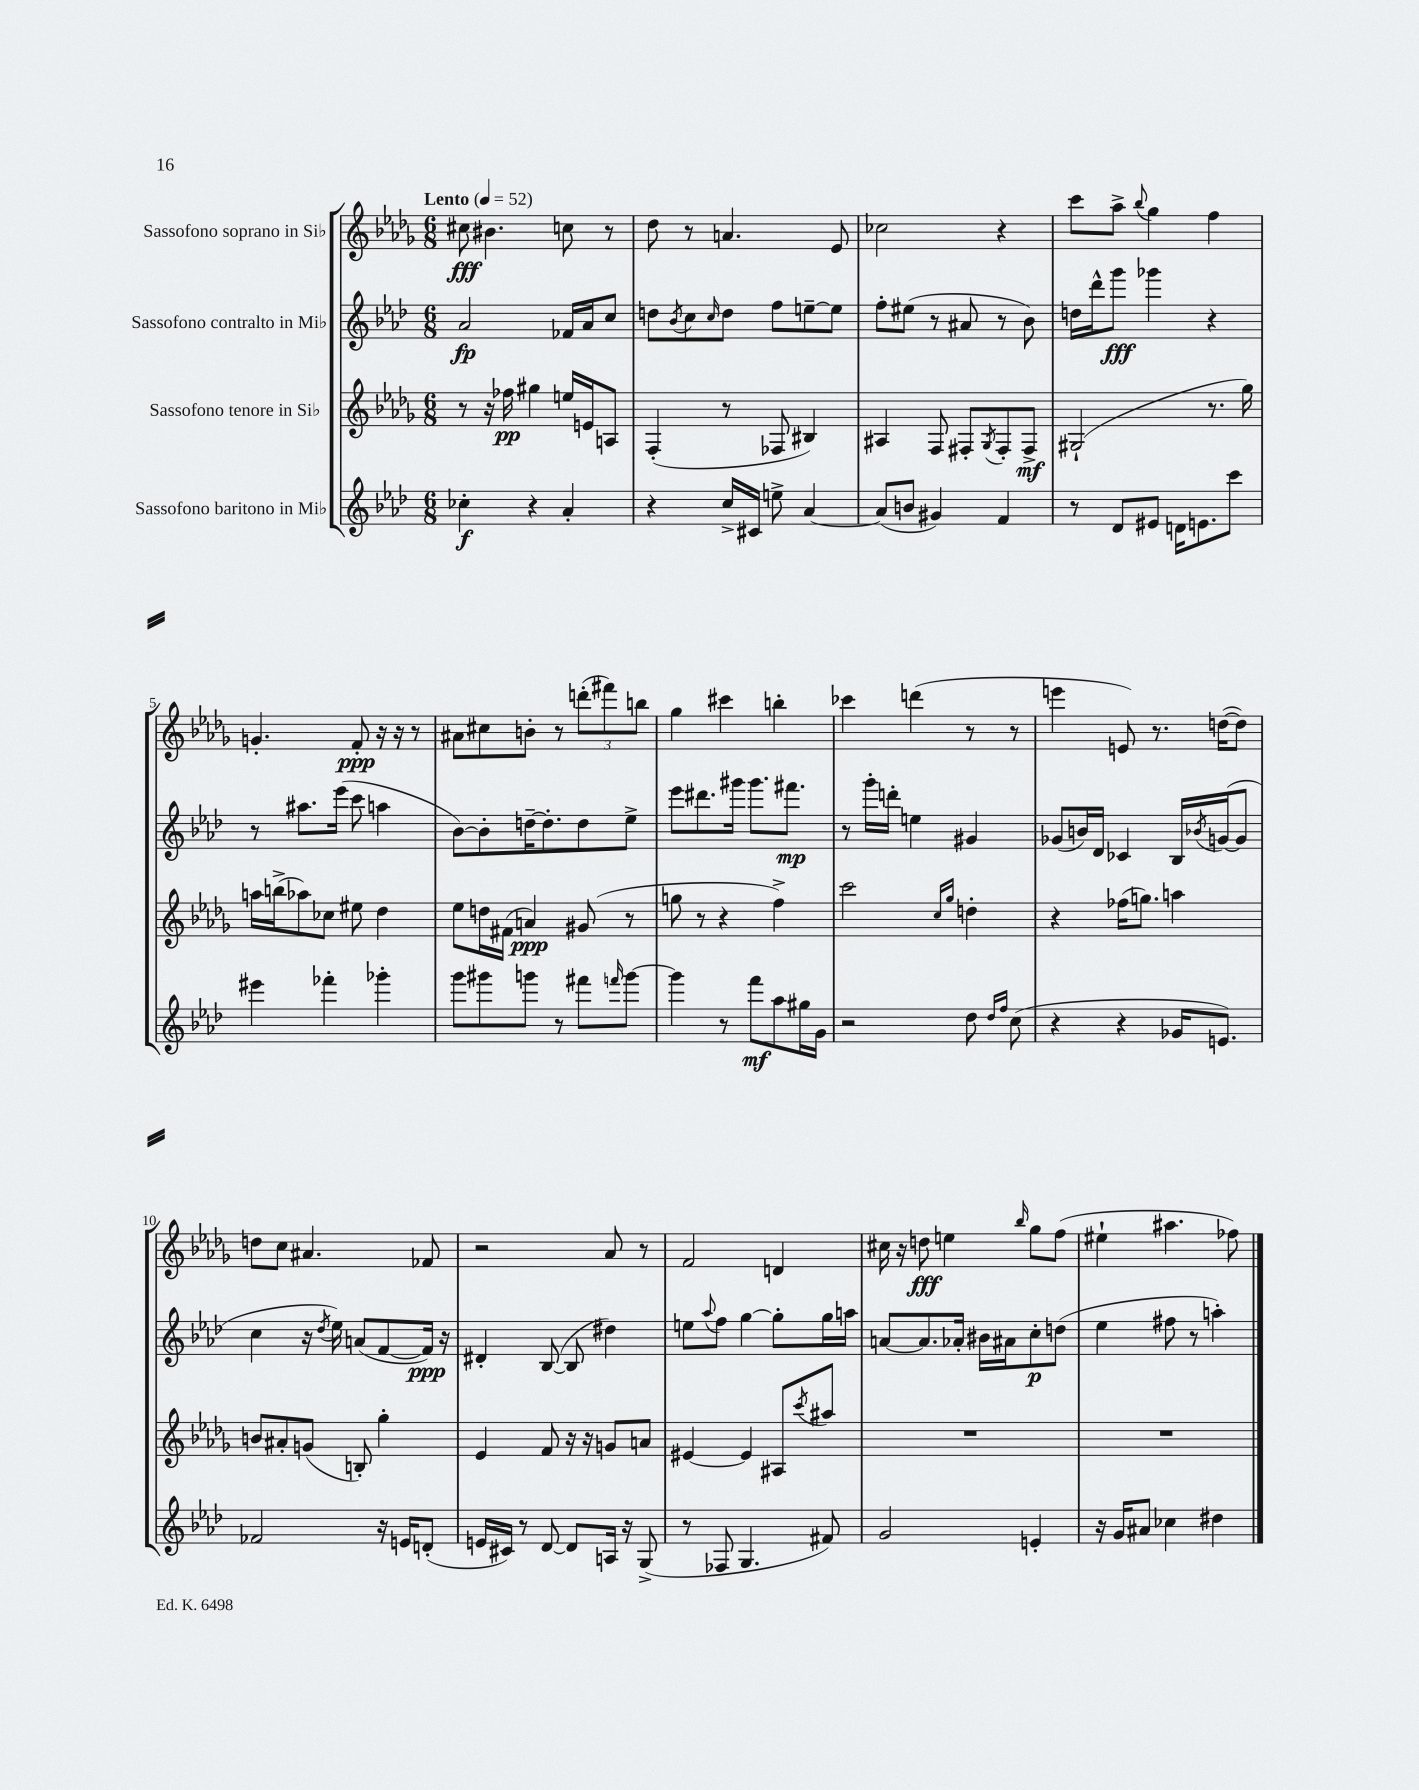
<<
\new StaffGroup <<
\new Staff = "s0" \with { instrumentName = "Sassofono soprano in Sib" } {
    \clef treble \key des \major \numericTimeSignature \time 6/8 \tempo "Lento" 4 = 52
    cis''8\fff bis'4. c''8 r8 |
    des''8 r8 a'4. ees'8 |
    ces''2 r4 |
    c'''8 aes''8-> \appoggiatura { bes''8 } ges''4 f''4 |
    g'4.-. f'8-.\ppp r16 r16 r8 |
    ais'8 cis''8 b'8-. r8 \tuplet 3/2 { d'''8-.( fis'''8) b''8 } |
    ges''4 cis'''4 b''4-. |
    ces'''4 d'''4( r8 r8 |
    e'''4 e'8) r8. d''16~( d''8) |
    d''8 c''8 ais'4. fes'8 |
    r2 aes'8 r8 |
    f'2 d'4 |
    cis''16 r16 d''8\fff e''4 \grace { bes''16 } ges''8 f''8( |
    eis''4-! ais''4. fes''8) \bar "|." |
}
\new Staff = "s1" \with { instrumentName = "Sassofono contralto in Mib" } {
    \clef treble \key aes \major \numericTimeSignature \time 6/8
    aes'2\fp fes'16 aes'16 c''8 |
    d''8 \acciaccatura { bes'8 } c''8 \grace { c''16 } d''8 f''8 e''8~-- e''8 |
    f''8-. eis''8( r8 ais'8 r8 bes'8) |
    d''16 des'''16-^ g'''8\fff ges'''4 r4 |
    r8 ais''8. ees'''16( c'''8 a''4 |
    bes'8~) bes'8-. d''16~-- d''8.-. d''8 ees''8-> |
    ees'''8 dis'''8. gis'''16 gis'''8. fis'''8.\mp |
    r8 g'''16-. d'''16-. e''4 gis'4 |
    ges'8( b'16) des'16 ces'4 bes16 \acciaccatura { bes'8 } g'16~( g'8 |
    c''4 r16 \acciaccatura { des''8 } ees''16) a'8( f'8~ f'16\ppp) r16 |
    dis'4-. bes8~( bes8 dis''4) |
    e''8 \appoggiatura { aes''8 } f''8 g''4~ g''8-. g''16 a''16 |
    a'8~ a'8. aes'16-. bis'16 ais'16 c''8-.\p d''8( |
    ees''4 fis''8 r8 a''4-.) \bar "|." |
}
\new Staff = "s2" \with { instrumentName = "Sassofono tenore in Sib" } {
    \clef treble \key des \major \numericTimeSignature \time 6/8
    r8 r16 fes''16\pp gis''4 e''16 e'16 a8 |
    f4-.( r8 fes8 bis4) |
    ais4 f8 fis8-. \acciaccatura { ges8 } fis8-. fis8->\mf |
    gis2-!( r8. ges''16) |
    a''16 b''16->( aes''8) ces''8 eis''8 des''4 |
    ees''8 d''16 fis'16( a'4\ppp) gis'8( r8 |
    g''8 r8 r4 f''4->) |
    c'''2 \grace { c''16 ges''16 } d''4-. |
    r4 fes''16( g''8.) a''4 |
    b'8 ais'8-. g'8( b8-.) ges''4-. |
    ees'4 f'8 r16 r16 g'8 a'8 |
    eis'4~ eis'4 ais8 \acciaccatura { c'''8 } ais''8 |
    R2. |
    R2. \bar "|." |
}
\new Staff = "s3" \with { instrumentName = "Sassofono baritono in Mib" } {
    \clef treble \key aes \major \numericTimeSignature \time 6/8
    ces''4-.\f r4 aes'4-. |
    r4 c''16-> cis'16 e''8-> aes'4~ |
    aes'8( b'8 gis'4) f'4 |
    r8 des'8 eis'8 d'16 e'8. c'''8 |
    eis'''4 fes'''4-. ges'''4-. |
    g'''8 gis'''8 g'''8 r8 fis'''8 \grace { f'''16 } g'''8~ |
    g'''4 r8 f'''8\mf aes''8 gis''16 g'16 |
    r2 des''8 \grace { des''16 f''16 } c''8( |
    r4 r4 ges'16 e'8.) |
    fes'2 r16 e'16 d'8-.( |
    e'16 cis'16) r8 des'8~ des'8 a16 r16 g8->( |
    r8 fes8 g4. fis'8) |
    g'2 e'4-. |
    r16 g'16 ais'8 ces''4 dis''4 \bar "|." |
}
>>
>>
